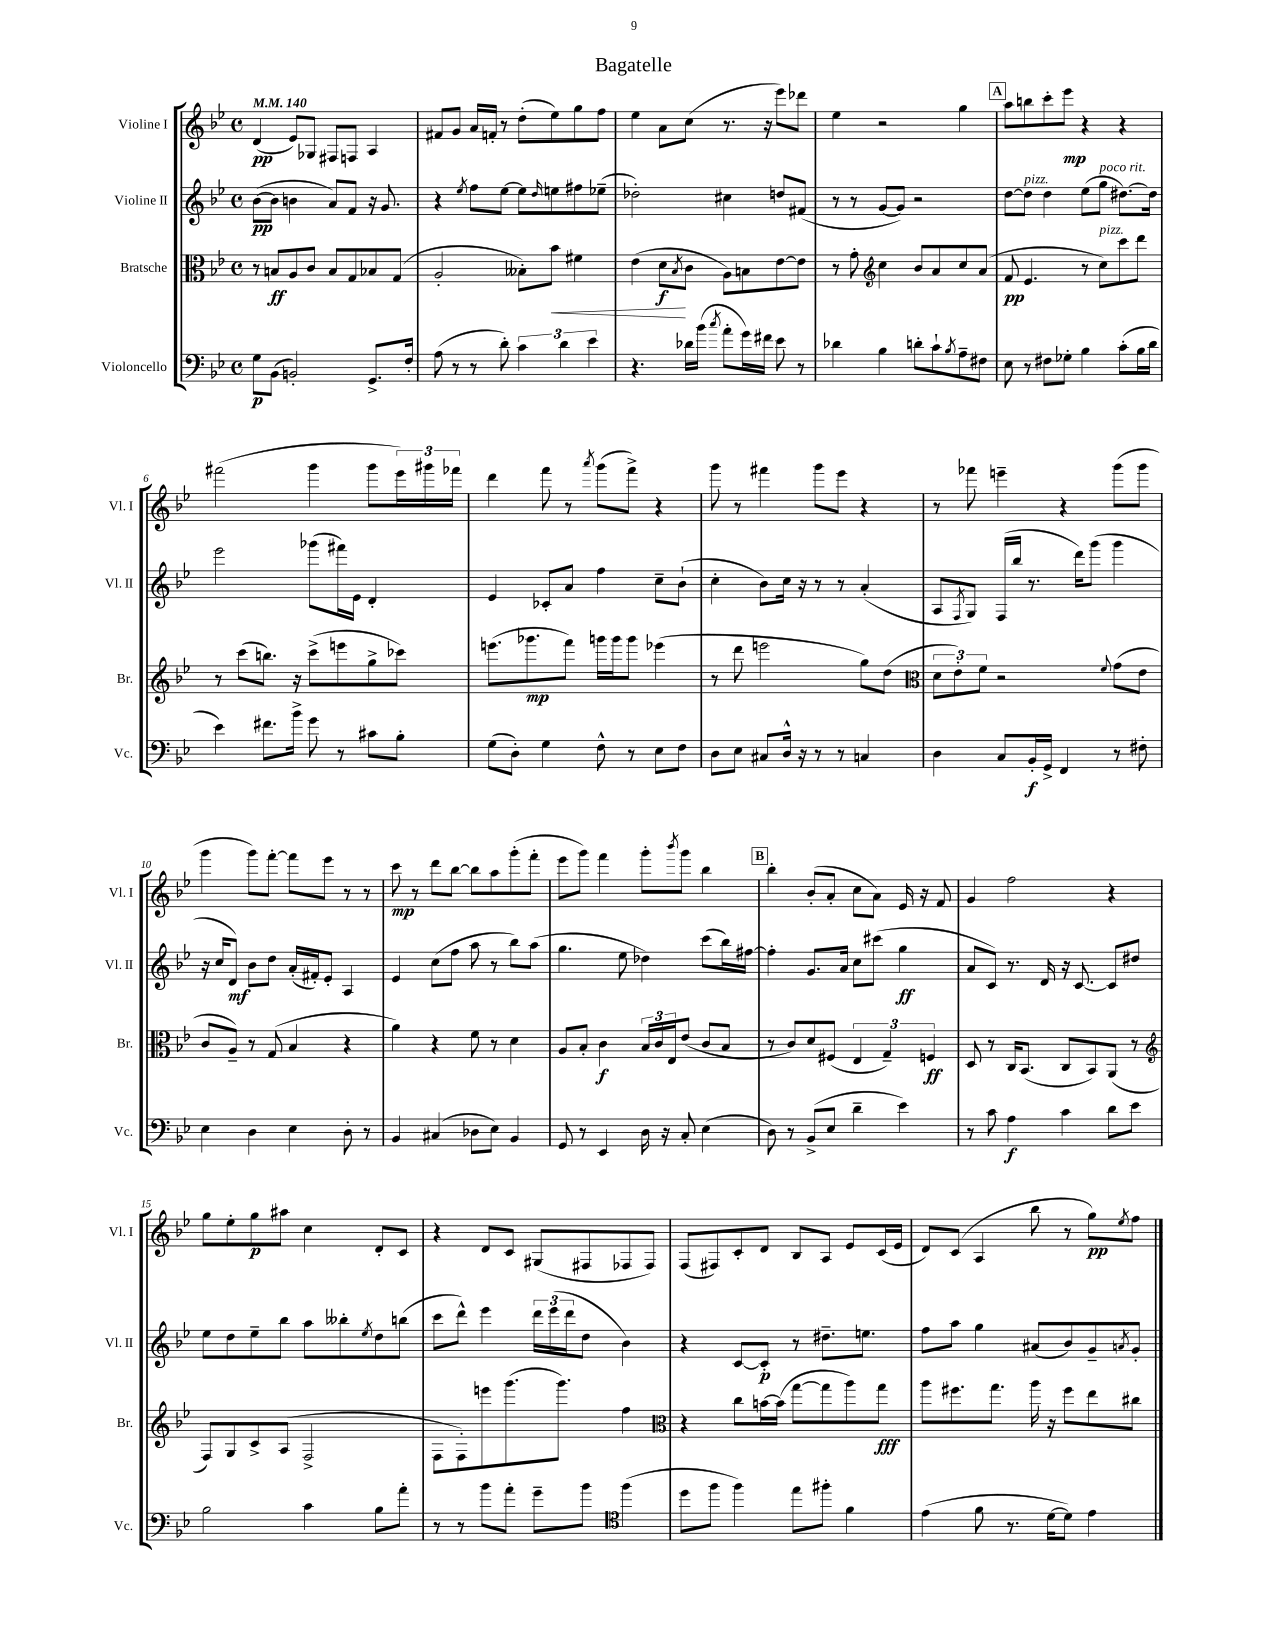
\header { title = "Bagatelle" }
<<
\new StaffGroup <<
\new Staff = "s0" \with { instrumentName = "Violine I" shortInstrumentName = "Vl. I" } {
    \clef treble \key bes \major \defaultTimeSignature \time 4/4 \tempo 4 = 140
    d'4\pp( ees'8) ges8 fis8 f8 a4 |
    fis'8 g'8 a'16 f'16-. r8 d''8-.( ees''8) g''8 f''8 |
    ees''4 a'8 c''8( r8. r16 ees'''8) des'''8 |
    ees''4 r2 g''4 |
    \mark \markup { \box "A" } a''8 b''8 c'''8-. ees'''8\mp r4 r4 |
    fis'''2( g'''4 g'''8 \tuplet 3/2 { ees'''16) gis'''16 fes'''16 } |
    d'''4 f'''8 r8 \acciaccatura { a'''8 } g'''8( f'''8->) r4 |
    g'''8 r8 fis'''4 g'''8 ees'''8 r4 |
    r8 fes'''8 e'''4-- r4 g'''8( g'''8 |
    g'''4 g'''8) f'''8~-. f'''8 ees'''8 r8 r8 |
    c'''8\mp r8 d'''8 bes''8~ bes''8 a''8 g'''8-.( f'''8-. |
    ees'''8 g'''8) f'''4 g'''8-. \acciaccatura { bes'''8 } g'''8 bes''4 |
    \mark \markup { \box "B" } bes''4-. bes'8-.( a'8-. c''8 a'8) ees'16 r16 f'8 |
    g'4 f''2 r4 |
    g''8 ees''8-. g''8\p ais''8 c''4 d'8-. c'8 |
    r4 d'8 c'8 gis8( fis8 fes8 fes8) |
    f8( fis8) c'8-. d'8 bes8 a8 ees'8 c'16( ees'16 |
    d'8) c'8( a4 bes''8 r8 g''8\pp) \acciaccatura { ees''8 } f''8 \bar "|." |
}
\new Staff = "s1" \with { instrumentName = "Violine II" shortInstrumentName = "Vl. II" } {
    \clef treble \key bes \major \defaultTimeSignature \time 4/4
    bes'8~\pp( bes'8 b'4 a'8) f'8 r16 g'8. |
    r4 \acciaccatura { ees''8 } f''8 ees''8~ ees''8 \grace { d''16 } e''8 fis''8 ees''8--( |
    des''2-.) cis''4 d''8 fis'8( |
    r8 r8 g'8~ g'8) r2 |
    \mark \markup { \box "A" } d''8~ d''8^\markup { \italic "pizz." } d''4 ees''8( g''8^\markup { \italic "poco rit." } dis''8.~) dis''16 |
    ees'''2 ges'''8( fis'''16) ees'16 d'4-. |
    ees'4 ces'8-. a'8 f''4 c''8-- bes'8-!( |
    c''4-. bes'8) c''16 r16 r8 r8 a'4-.( |
    a8 \acciaccatura { f8 } g8) f16( bes''16 r8. d'''16) g'''8( g'''4 |
    r16 c''16 d'8\mf) bes'8 d''8 a'16-.( fis'16-.) ees'8-. a4 |
    ees'4 c''8( f''8 a''8 r8 bes''8) a''8( |
    g''4. ees''8 des''4) c'''8( bes''16) fis''16~ |
    \mark \markup { \box "B" } fis''4-. g'8. a'16 c''8 cis'''8( g''4\ff |
    a'8 c'8) r8. d'16 r16 c'8.~ c'8 dis''8 |
    ees''8 d''8 ees''8-- bes''8 a''8 beses''8-. \acciaccatura { ees''8 } d''8 b''8( |
    c'''8 d'''8-^) ees'''4 \tuplet 3/2 { d'''16 ees'''16( d'''16 } d''8 bes'4) |
    r4 c'8~ c'8-.\p r8 dis''8.-- e''8. |
    f''8 a''8 g''4 ais'8( bes'8) g'8-- \acciaccatura { a'8 } g'8-. \bar "|." |
}
\new Staff = "s2" \with { instrumentName = "Bratsche" shortInstrumentName = "Br." } {
    \clef alto \key bes \major \defaultTimeSignature \time 4/4
    r8 b8\ff a8 c'8 b8 g8 bes8 g8( |
    a2-. beses8-.) bes'8\< fis'4 |
    ees'4( d'8\f\! \acciaccatura { bes8 } c'8 a8) b8 ees'8~ ees'8 |
    r8 g'8-. \clef treble c''4 bes'8 a'8 c''8 a'8( |
    \mark \markup { \box "A" } f'8\pp ees'4. r8 c''8^\markup { \italic "pizz." }) c'''8 d'''8 |
    r8 c'''8( b''8.) r16 c'''8->( e'''8 g''8-> ces'''8) |
    e'''8.( ges'''8.\mp f'''8) g'''16 g'''16 g'''8 ees'''4( |
    r8 d'''8 e'''2 g''8) d''8( |
    \clef alto \tuplet 3/2 { d'8 ees'8-.) f'8 } r2 \appoggiatura { f'8 } g'8( ees'8 |
    c'8 a8--) r8 g8( bes4 r4 |
    a'4) r4 f'8 r8 d'4 |
    a8 bes8-. c'4\f \tuplet 3/2 { bes16 c'16 ees16 } ees'8( c'8 bes8 |
    \mark \markup { \box "B" } r8 c'8) d'8 fis8( \tuplet 3/2 { ees4 g4--) f4\ff } |
    d8 r8 c16 bes,8.( c8 bes,8) a,8( r8 |
    \clef treble f8) g8 c'8-> a8( f2-> |
    f8 f8-.) e'''8 g'''8.( g'''8.) f''4 |
    \clef alto r4 c''8 b'16~ b'16( g''8~ g''8 a''8) g''8\fff |
    a''8 fis''8. g''8. a''16 r16 fis''8 ees''8 cis''8 \bar "|." |
}
\new Staff = "s3" \with { instrumentName = "Violoncello" shortInstrumentName = "Vc." } {
    \clef bass \key bes \major \defaultTimeSignature \time 4/4
    g8\p bes,8( b,2-.) g,8.-> f16-. |
    a8( r8 r8 d'8-.) \tuplet 3/2 { c'4 d'4 ees'4 } |
    r4. des'16 bes'16( \acciaccatura { c''8 } a'8-. g'16) fis'16 ees'8 r8 |
    des'4 bes4 d'8-. c'8-! \acciaccatura { bes8 } a8-- fis8 |
    \mark \markup { \box "A" } ees8 r8 fis8 ges8-. bes4 c'8-.( bes16 d'16 |
    ees'4) fis'8. bes'16-> g'8 r8 cis'8 bes8-. |
    g8( d8-.) g4 f8-^ r8 ees8 f8 |
    d8 ees8 cis8 d16-^ r16 r8 r8 c4 |
    d4 c8 bes,16-.\f g,16-> f,4 r8 fis8-. |
    ees4 d4 ees4 d8-. r8 |
    bes,4 cis4( des8 ees8) bes,4 |
    g,8 r8 ees,4 d16 r16 c8-. ees4( |
    \mark \markup { \box "B" } d8) r8 bes,8->( ees8 d'4-- ees'4) |
    r8 c'8 a4\f c'4 d'8 ees'8 |
    bes2 c'4 bes8 a'8-. |
    r8 r8 bes'8 a'8-. g'8-- bes'8 \clef tenor f''4( |
    d''8 f''8 f''4) ees''8 fis''8-. f'4 |
    ees'4( f'8 r8. d'16~ d'8) ees'4 \bar "|." |
}
>>
>>
